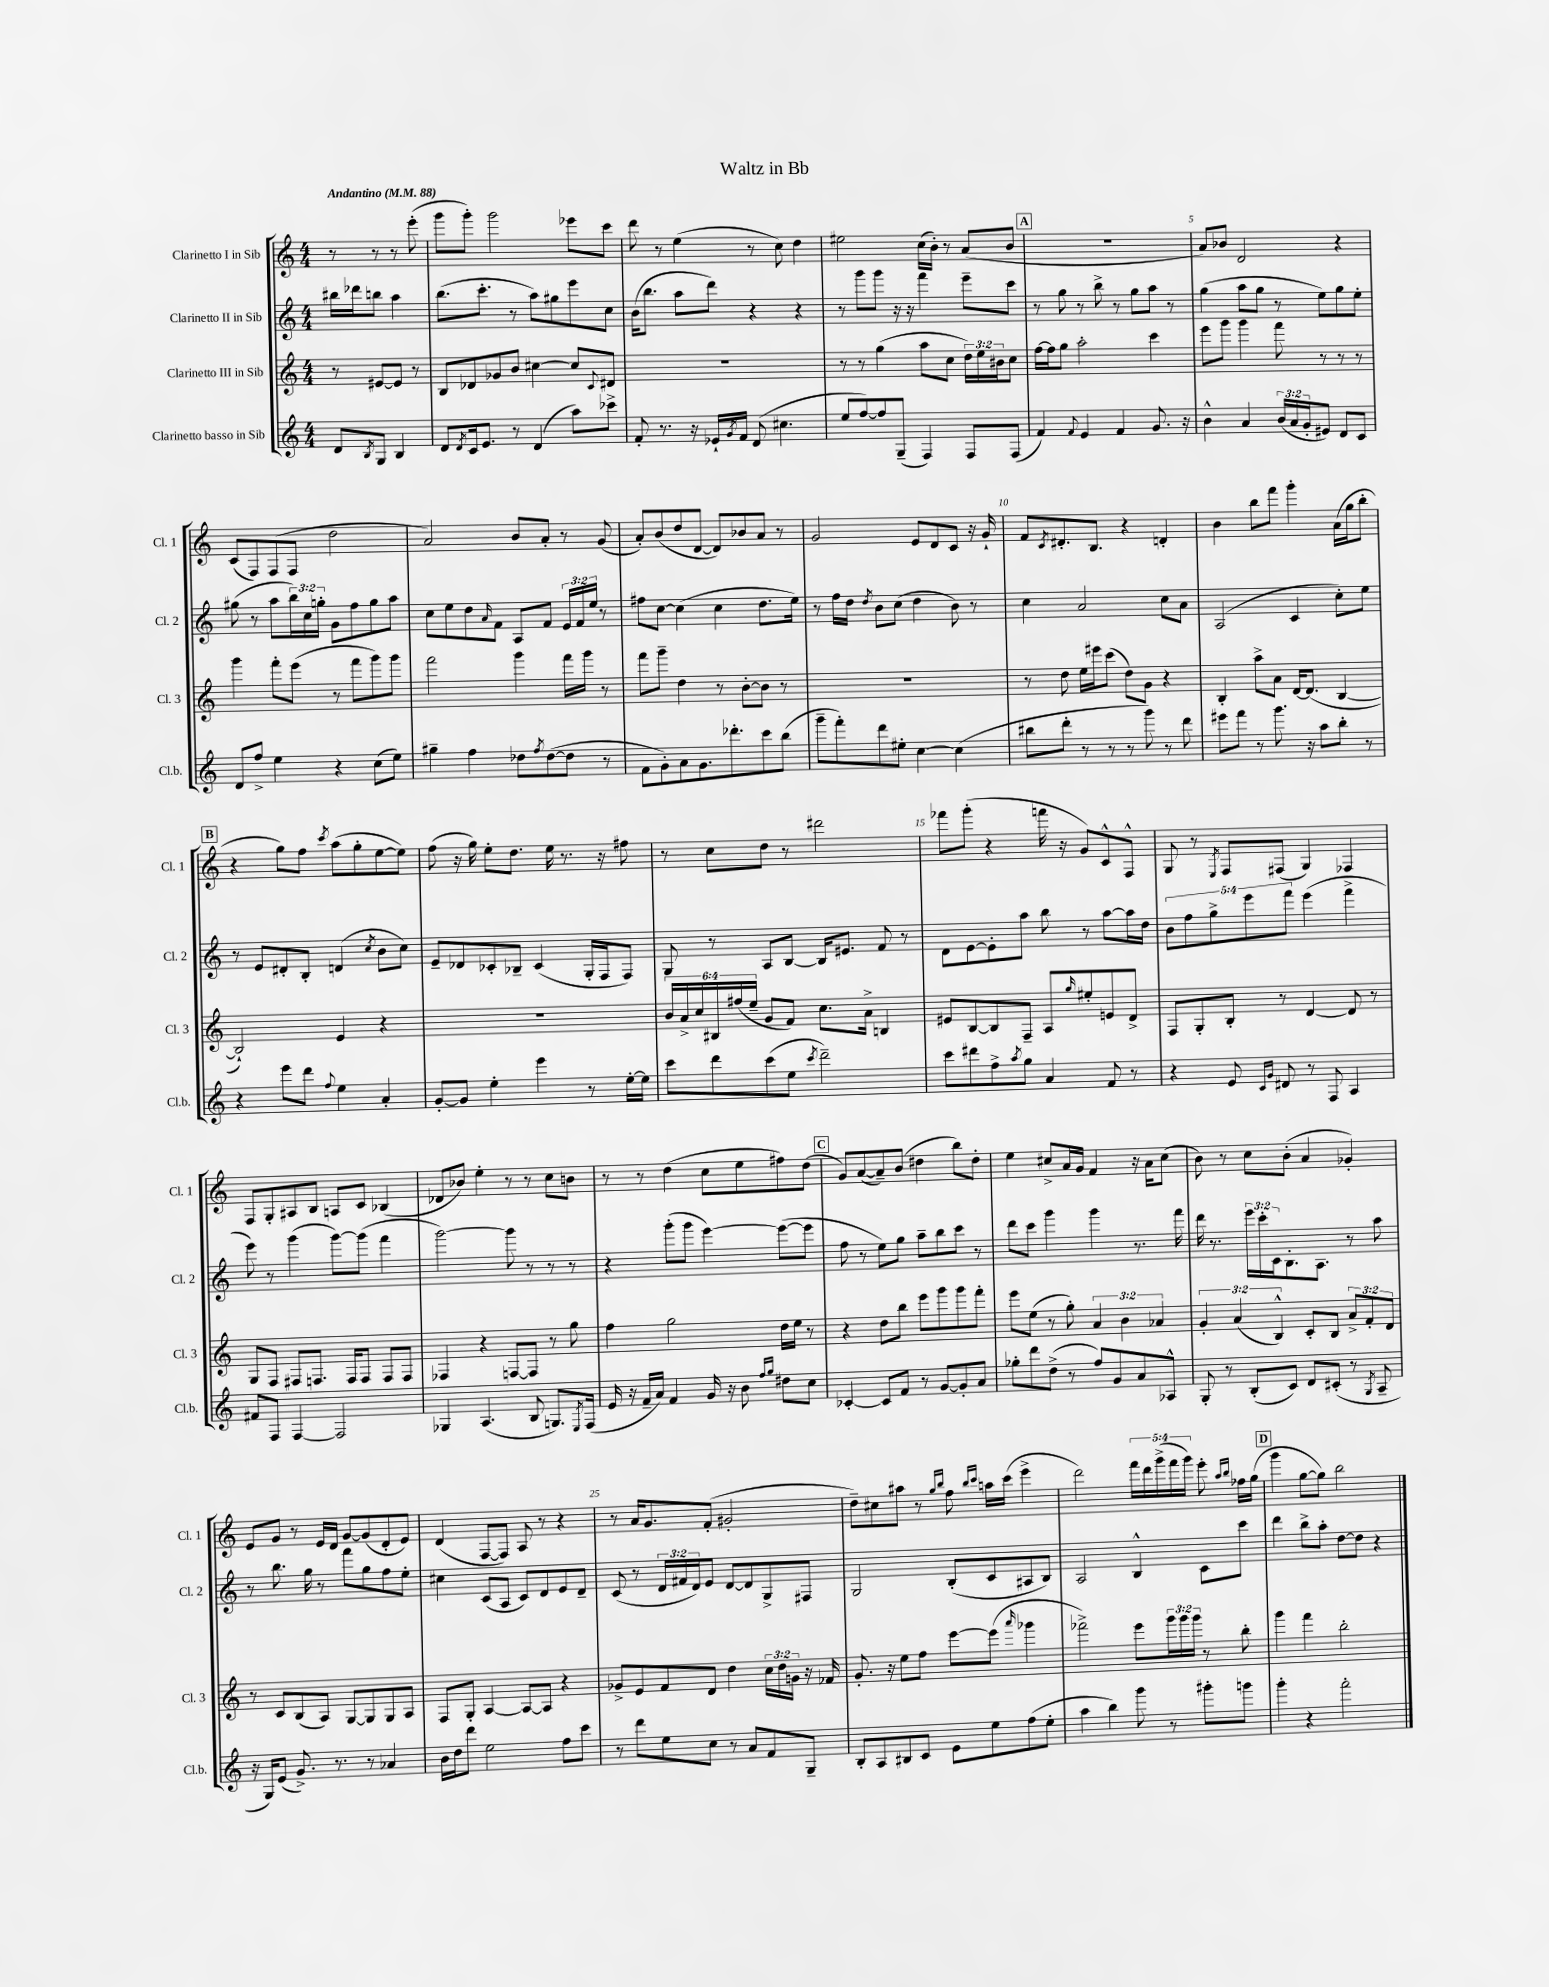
\header { title = "Waltz in Bb" }
<<
\new StaffGroup <<
\new Staff = "s0" \with { instrumentName = "Clarinetto I in Sib" shortInstrumentName = "Cl. 1" } {
    \clef treble \key c \major \numericTimeSignature \time 4/4 \override Staff.TupletNumber.text = #tuplet-number::calc-fraction-text \partial 2 \tempo "Andantino" 4 = 88
    r8 r8 r8 e'''8-.( |
    g'''8 g'''8-.) g'''2 ees'''8 c'''8 |
    d'''8 r8 e''4( r8 c''8) d''4 |
    eis''2 c''16( b'16-.) r8 a'8( b'8 |
    \mark \markup { \box "A" } R1 |
    a'8) bes'8 d'2 r4 |
    c'8( f8) f8( f8 d''2 |
    a'2) b'8 a'8-. r8 g'8( |
    a'8-.) b'8( d''8 d'8~ d'8) bes'8 a'8 r8 |
    g'2 e'8 d'8 c'8 r16 g'16-! |
    f'8 \acciaccatura { c'8 } dis'8.-. b8. r4 d'4-. |
    b'4 b''8 f'''8 g'''4-. a'16( g''16 b''8-. |
    \mark \markup { \box "B" } r4 g''8) f''8 \acciaccatura { c'''8 } a''8( g''8-. e''8~ e''8) |
    f''8( r16 g''16) e''8-. d''8. e''16 r8. r16 fis''8 |
    r8 c''8 d''8 r8 dis'''2 |
    fes'''8 g'''8-.( r4 f'''16 r16 g'8) c'8-^ f8-^ |
    g8 r8 \acciaccatura { e8 } f8 fis8( g4) fes4 |
    f8 g8-. ais8 b8 a8 c'8 bes4( |
    des'8 bes'8) e''4-. r8 r8 c''8 b'8 |
    r8 r8 d''4( c''8 e''8 fis''8) d''8( |
    \mark \markup { \box "C" } g'8) a'8~( a'8--) b'8( dis''4 b''8) dis''8-. |
    e''4 cis''8-> a'16 g'16 f'4 r16 a'16 cis''8( |
    b'8) r8 c''8 b'8-.( a'4 ges'4-.) |
    e'8 g'8 r8 e'16 d'16 g'8~ g'8( d'8-. e'8) |
    d'4( f8~ f8) a8 r8 r4 |
    r8 a'16 g'8. f'8-.( gis'2-. |
    d''8--) cis''8 ais''8 r8 \grace { g''16 b''16 } f''8 \grace { b''16 c'''16 } a''16 c'''16( e'''4-> |
    d'''2) \tuplet 5/4 { f'''16 d'''16 g'''16->( f'''16 g'''16) } e'''8-. \grace { a''16 b''16 } fes''16 g''16( |
    \mark \markup { \box "D" } g'''4 g''8~ g''8) b''2 \bar "|." |
}
\new Staff = "s1" \with { instrumentName = "Clarinetto II in Sib" shortInstrumentName = "Cl. 2" } {
    \clef treble \key c \major \numericTimeSignature \time 4/4 \override Staff.TupletNumber.text = #tuplet-number::calc-fraction-text \partial 2
    bis''16 des'''16 b''8 a''4 |
    b''8.( c'''8.-. r8 a''8) gis''8 e'''8 c''8 |
    b'16( b''8. a''8 d'''8) r4 r4 |
    r8 g'''8 g'''8 r16 r16 f'''4 e'''8-- c'''8 |
    \mark \markup { \box "A" } r8 g''8 r8 b''8-> r8 g''8 a''8 r8 |
    g''4( a''8 g''8 r8 e''8) g''8 e''8-. |
    gis''8( r8 a''8 \tuplet 3/2 { b''16) c''16 g''16-. } g'8 f''8 g''8 a''8 |
    c''8 e''8 d''8 \grace { a'16 } f'8 a8 f'8 \tuplet 3/2 { e'16 f'16 e''16 } r8 |
    fis''8 c''8~ c''4( c''4 d''8. e''16) |
    r8 f''16 d''16 \acciaccatura { d''8 } b'8 c''8( d''4 b'8) r8 |
    c''4 a'2 c''8 a'8 |
    a2( c'4 c''8-.) e''8 |
    \mark \markup { \box "B" } r8 e'8 dis'8-. b8-. d'4( \acciaccatura { c''8 } b'8 c''8) |
    e'8-- des'8 ces'8-. bes8-- ces'4( g16-. f16 f8) |
    g8 r8 a8 b8~ b16 eis'8. f'8 r8 |
    d'8 e'8~ e'8-. a''8 b''8 r8 a''8~ a''16 d''16 |
    \tuplet 5/4 { b'8 f''8 g''8-> e'''8 f'''8 } e'''4( f'''4-> |
    e'''8) r8 g'''4( g'''8~) g'''8( f'''4 |
    g'''2~) g'''8 r8 r8 r8 |
    r4 g'''8-.( g'''8 e'''4~) e'''8~( e'''8 |
    \mark \markup { \box "C" } f''8 r8 e''8) g''8 a''8-- b''8 c'''8 r8 |
    d'''8 c'''8 g'''4 g'''4 r8. f'''16 |
    d'''16 r8. \tuplet 3/2 { e'''16 c'''16-. c'16 } b8.-. a8. r8 a''8 |
    r8 b''8. g''16 r8 f'''8 g''8 f''8 e''8-. |
    cis''4 c'8( a8 c'8) d'8 e'8 d'8-- |
    c'8( r8 \tuplet 3/2 { d'16 fis'16 d'16) } e'8 d'8~ d'8 g8-> fis8 |
    g2 b8-.( c'8 ais8 b8) |
    a2 b4-^ c'8 c'''8 |
    \mark \markup { \box "D" } d'''4 b''8-> a''8-. d''8~ d''8 r4 \bar "|." |
}
\new Staff = "s2" \with { instrumentName = "Clarinetto III in Sib" shortInstrumentName = "Cl. 3" } {
    \clef treble \key c \major \numericTimeSignature \time 4/4 \override Staff.TupletNumber.text = #tuplet-number::calc-fraction-text \partial 2
    r8 eis'8~ eis'8 r8 |
    b8 des'8 ges'8 b'8 cis''4~ cis''8 \appoggiatura { c'8 } dis'8 |
    R1 |
    r8 r8 g''4( a''8 c''8 \tuplet 3/2 { d''16) e''16 bis'16 } c''8 |
    \mark \markup { \box "A" } f''16~ f''16 g''8 a''2-. c'''4 |
    e'''8 g'''8 g'''4 f'''8 r8 r8 r8 |
    g'''4 f'''8-. e'''8( r8 f'''8 g'''8) g'''8 |
    f'''2 g'''4 f'''16 g'''16 r8 |
    f'''8 g'''8-- d''4 r8 b'8~-. b'8 r8 |
    R1 |
    r8 d''8 e''16 eis'''16 c'''8( d''8) g'8 r4 |
    b4-. a''8-> a'8 d'16~ d'8.( b4~ |
    \mark \markup { \box "B" } b2-!) e'4 r4 |
    R1 |
    \tuplet 6/4 { b'16 a'16-> c''16 bis16 fis''16( e''16-- } g'8 f'8) c''8. a'16-> b4 |
    eis'8 b8~ b8 f8-- a8 \grace { g''16 } eis''8-. e'8 d'8-> |
    f8 g8-. b8-. r8 d'4~ d'8 r8 |
    g8 f8 fis8 f8. f16 f8 f8 f8 |
    fes4 r4 f8~ f8 r8 g''8 |
    f''4 g''2 d''16 e''16 r8 |
    \mark \markup { \box "C" } r4 d''8 b''8 e'''8 g'''8 g'''8 f'''8-. |
    e'''8 e''8( r8 g''8-.) \tuplet 3/2 { a'4 b'4 aes'4 } |
    \tuplet 3/2 { g'4-. a'4( b4-^) } c'8-. b8 \tuplet 3/2 { a'8-> f'8-. d'8 } |
    r8 c'8 b8( a8) g8~ g8 g8 a8 |
    f8 g8-. a4~ a8~ a8 r4 |
    ges'8-> e'8 f'8 d'8 d''4 \tuplet 3/2 { c''16 d''16 g'16 } r16 fes'16 |
    g'8.-. r16 e''8 f''8 e'''8~ e'''8( \grace { a'''16 } ges'''4 |
    fes'''2->) e'''8 \tuplet 3/2 { g'''16 g'''16 g'''16 } r8 b''8-. |
    \mark \markup { \box "D" } g'''4 f'''4 b''2-. \bar "|." |
}
\new Staff = "s3" \with { instrumentName = "Clarinetto basso in Sib" shortInstrumentName = "Cl.b." } {
    \clef treble \key c \major \numericTimeSignature \time 4/4 \override Staff.TupletNumber.text = #tuplet-number::calc-fraction-text \partial 2
    d'8 \acciaccatura { b8 } g8 b4 |
    d'8 \acciaccatura { d'8 } c'16 e'8. r8 d'4( a''8) ces'''8-> |
    f'8-. r8. r16 ees'16-! \acciaccatura { g'8 } f'16 d'8( cis''4. |
    e''8 f''8~) f''8 g8--( f4) f8 f8( |
    \mark \markup { \box "A" } f'4) \appoggiatura { f'8 } e'4 f'4 g'8. r16 |
    b'4-^ a'4 \tuplet 3/2 { b'16( a'16 g'16-. } eis'8) d'8 c'8 |
    d'8 f''8-> e''4 r4 c''8( e''8) |
    gis''4-- f''4 des''8 \acciaccatura { f''8 } des''8~( des''8 r8 |
    f'8 g'8-.) a'8 g'8. des'''8.-. c'''8 b''8( |
    g'''8-- f'''8-.) d'''8 eis''8-. c''4~ c''4( |
    bis''8 d'''8-. r8 r8 r8 g'''8) r8 d'''8 |
    eis'''8 f'''8 r8 g'''8. r16 a''8 b''8-. r8 |
    \mark \markup { \box "B" } r4 e'''8 d'''8 \appoggiatura { f''8 } e''4 a'4-. |
    g'8~-. g'8 e''4-. e'''4 r8 e''16~-. e''16 |
    c'''8 d'''8 c'''8( e''8 \acciaccatura { c'''8 } d'''2--) |
    c'''8 dis'''8 f''8-> \acciaccatura { a''8 } g''8 a'4 f'8 r8 |
    r4 e'8 \grace { c'16 g'16 } dis'8 r8 f8 a4 |
    fis'8 f8 f4~ f2 |
    ges4 a4.( b8 g8.) \acciaccatura { e8 } f16( |
    e'16 r16 f'16-- a'16) f'4 g'16 r16 b'8 \grace { f''16 g''16 } dis''8 c''8 |
    \mark \markup { \box "C" } ces'4~-. ces'8 f'8 r8 g'8~ g'8-. a'8 |
    ges''8-. d'''8 d''8->( r8 f''8) g'8 a'8 aes8-^ |
    g8-. r8 b8-.( c'8) d'8 cis'8-.( r8 \acciaccatura { g8 } a8-- |
    r16 g16) e'8( g'8.->) r8. r8 aes'4 |
    b'16 d''16 d'''8 e''2 f''8 c'''8 |
    r8 d'''8 e''8 c''8 r8 a'8 f'8 g8-- |
    b8-. a8 bis8 c'8 e'8 e''8 f''8( e''8-. |
    a''4 b''4) g'''8 r8 gis'''8-. g'''8 |
    \mark \markup { \box "D" } g'''4-. r4 f'''2-. \bar "|." |
}
>>
>>
\layout { \context { \Score \override BarNumber.break-visibility = ##(#f #t #t) barNumberVisibility = #(every-nth-bar-number-visible 5) } }
